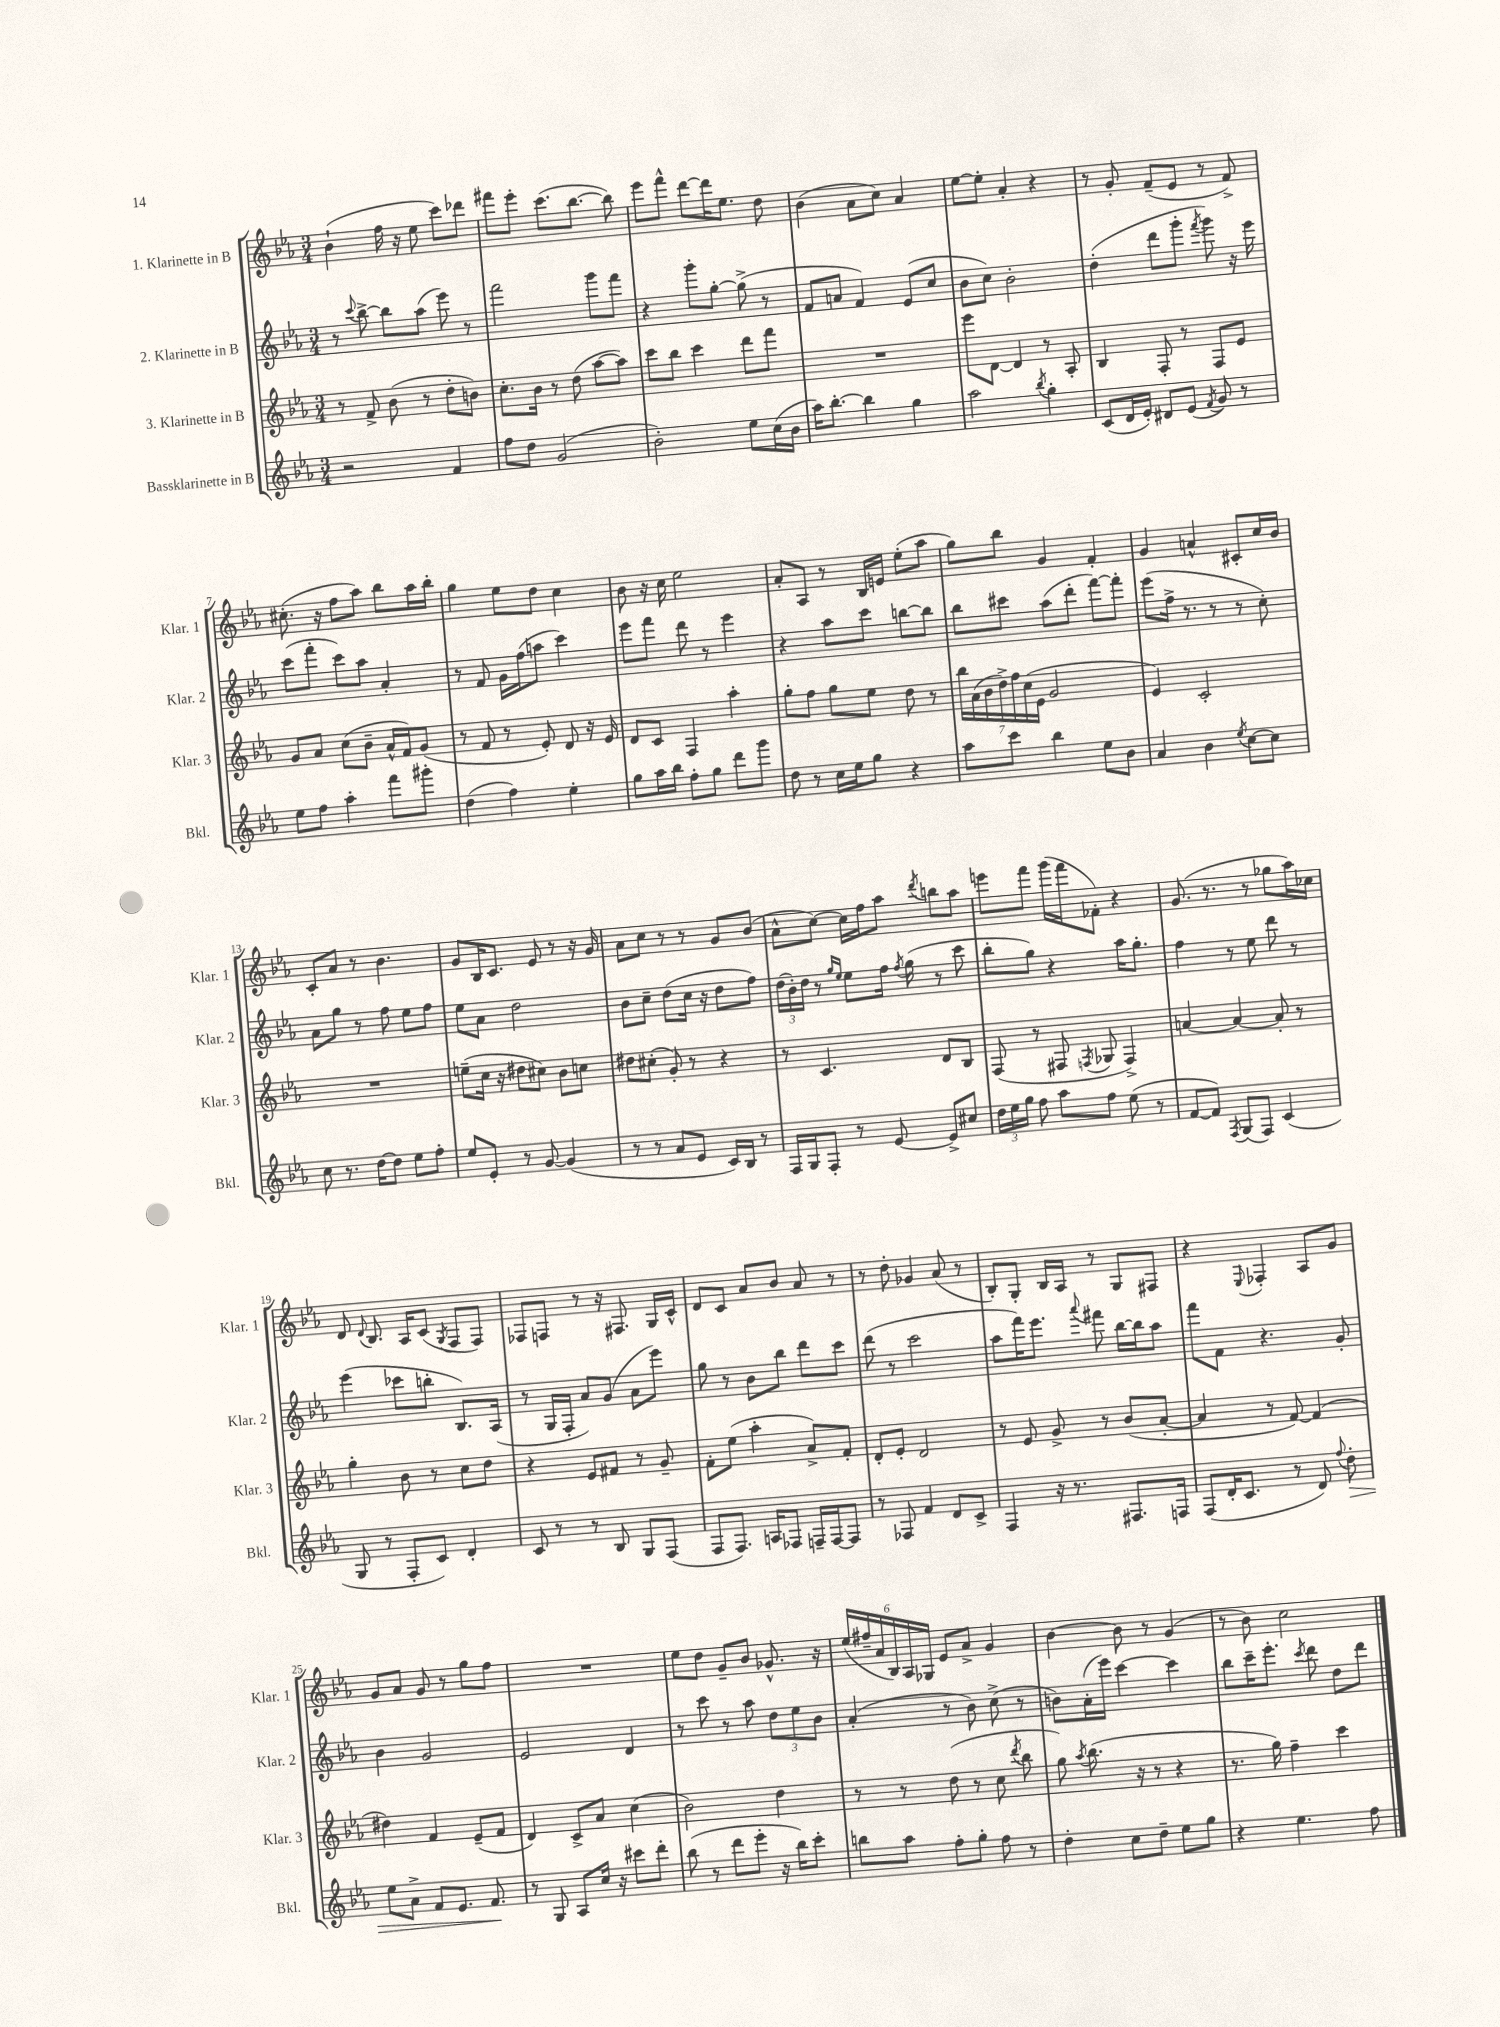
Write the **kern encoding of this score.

**kern	**dynam	**kern	**kern	**kern
*part4	*part4	*part3	*part2	*part1
*staff4	*staff4	*staff3	*staff2	*staff1
*I"Bassklarinette in B	*	*I"3. Klarinette in B	*I"2. Klarinette in B	*I"1. Klarinette in B
*I'Bkl.	*	*I'Klar. 3	*I'Klar. 2	*I'Klar. 1
*clefG2	*	*clefG2	*clefG2	*clefG2
*k[b-e-a-]	*	*k[b-e-a-]	*k[b-e-a-]	*k[b-e-a-]
*M3/4	*	*M3/4	*M3/4	*M3/4
=1	=1	=1	=1	=1
2r	.	8r	8r	(4b-`\
.	.	.	8qqccc/	.
.	.	8f^/	[8bb-^\	.
.	.	(8b-\	8bb-\L]	16ff\
.	.	.	.	16r
.	.	8r	(8aa-\J	8ee-\
4f/	.	8dd'\L	8eee-\)	8ccc\L)
.	.	8bn\J)	8r	8ddd-X\J
=2	=2	=2	=2	=2
8ff\L	.	8.cc'\L	2fff\	8fff#X\L
8dd\J	.	.	.	8eee-'\J
.	.	16b-\Jk	.	.
(2g/	.	8r	.	(8.ccc\L
.	.	(8dd\	.	.
.	.	.	.	[8.bb-\J
.	.	[8aa-\L	8ggg\L	.
.	.	8aa-\J])	8fff\J	8bb-\])
=3	=3	=3	=3	=3
2b-'\)	.	8ccc\L	4r	8eee-\L
.	.	8bb-\J	.	8fff^^\J
.	.	4ccc\	8ggg'\L	[8ddd\L
.	.	.	[8gg'\J	16ddd\K]
.	.	.	.	8.ee-\J
8ee-\L	.	8ddd\L	(8gg^\]	.
(16cc\L	.	8fff\J	8r	8dd\
16b-\JJ	.	.	.	.
=4	=4	=4	=4	=4
16aa-\KL)	.	2.r	8f/L	(4b-\
[8.bb-'\J	.	.	.	.
.	.	.	8an/J	.
4bb-\]	.	.	4f/)	8a-\L
.	.	.	.	8cc\J)
4gg\	.	.	(8e-/L	4a-/
.	.	.	8cc/J	.
=5	=5	=5	=5	=5
2aa-\	.	8eee-\L	8b-\L	[8ee-\L
.	.	[8d\J	8cc\J)	8ee-'\J]
.	.	4d/]	2b-'\	4a-'/
8qbb-/	.	.	.	.
4gg'\	.	8r	.	4r
.	.	8A-'/	.	.
=6	=6	=6	=6	=6
(8c/L	.	4B-/	(4dd'\	8r
16d/L	.	.	.	8g'/
16e-'/JJ)	.	.	.	.
8d#X/L	.	8F'/	8ddd\L	(8f~/L
(8e-/J	.	8r	8ggg'\J	8e-/J
8qf/	.	.	8qfff/	.
8g/)	.	8F/L	8ggg\)	8r
8r	.	8e-/J	16r	8f^/)
.	.	.	16eee-\	.
!!LO:LB:g=z
=7	=7	=7	=7	=7
8ee-\L	.	8g/L	(8ccc\L	(8.cc#X'\
8ff\J	.	8a-/J	8fff'\J	.
.	.	.	.	16r
4aa-'\	.	(8cc\L	8ccc\L)	8ff\L
.	.	8b-~\J	8aa-\J	8aa-\J)
8fff\L	.	16a-^^/LL	4a-'/	8bb-\L
.	.	16f/J)	.	.
8ggg#X'\J	.	(8g/J	.	16aa-\L
.	.	.	.	16bb-'\JJ
=8	=8	=8	=8	=8
(4dd\	.	8r	8r	4gg\
.	.	8f/	8f/	.
4ff\)	.	8r	16g\LL	8ee-\L
.	.	.	(16ff\J	.
.	.	8e-'/)	8aan\J	8dd\J
4ee-'\	.	8d/	4ccc\)	4cc\
.	.	16r	.	.
.	.	16e-/	.	.
=9	=9	=9	=9	=9
8gg\L	.	8d/L	8eee-\L	8b-\
16aa-\L	.	8c/J	8fff\J	16r
16bb-\JJ	.	.	.	16cc\
8ff'\L	.	4F/	8ddd\	2ee-\
8gg\J	.	.	8r	.
8ddd\L	.	4aa-'\	4eee-\	.
8ggg\J	.	.	.	.
=10	=10	=10	=10	=10
8dd\	.	8gg'\L	4r	8a-'/L
8r	.	8ff\J	.	8A-/J
16cc\LL	.	8gg\L	8aa-\L	8r
16ee-\J	.	.	.	.
8gg\J	.	8ee-\J	8ccc\J	16B-/LL
.	.	.	.	16en/JJ
4r	.	8dd\	[8bbn\L	(8ee-'\L
.	.	8r	8bb\J]	8aa-\J
=11	=11	=11	=11	=11
8aa-\L	.	28bb-\LL	8bb-\L	8gg\L)
.	.	(28a-\	.	.
.	.	28b-\	.	.
.	.	28dd^\)	.	.
8ccc\J	.	.	8ccc#X\J	8bb-\J
.	.	28ff\	.	.
.	.	(28cc\	.	.
.	.	28e-\JJ	.	.
4bb-\	.	2g/	(8aa-\L	4g/
.	.	.	8ddd'\J	.
8ee-\L	.	.	[8fff\L)	4f'/
8b-\J	.	.	8fff'\J]	.
=12	=12	=12	=12	=12
4a-/	.	4e-/)	(8eee-\L	4g/
.	.	.	16ff^\Jk	.
.	.	.	8.r	.
4b-\	.	2c'/	.	4an^^/
.	.	.	8r	.
8qee-/	.	.	.	.
[8cc\L	.	.	8r	8c#X'/L
8cc\J]	.	.	8cc'\)	16cc/L
.	.	.	.	16b-/JJ
!!LO:LB:g=z
=13	=13	=13	=13	=13
8cc\	.	2.r	8a-\L	8c'/L
8.r	.	.	8gg\J	8a-/J
.	.	.	8r	8r
[16dd\KL	.	.	.	.
8dd\J]	.	.	8ff\	4.b-\
8ee-\L	.	.	8ee-\L	.
8ff'\J	.	.	8ff\J	.
=14	=14	=14	=14	=14
8ee-/L	.	(8een~\L	8ee-\L	8g/L
8e-'/J	.	16cc\Jk	8a-\J	16B-/K
.	.	16r	.	8.c/J
8r	.	8dd#X\L	2dd\	.
[8g/	.	8cc#X\J)	.	8e-/
(4g/]	.	8b-\L	.	8r
.	.	8ccn\J	.	16r
.	.	.	.	16g/
=15	=15	=15	=15	=15
8r	.	8dd#X\L	8b-\L	8a-\L
8r	.	(8cc#X'\J	8cc~\J	8cc\J
8a-/L	.	8g'/)	(8dd\L	8r
8e-/J	.	8r	16cc\Jk	8r
.	.	.	16r	.
16c/LL)	.	4r	8dd\L	8g/L
16B-/JJ	.	.	.	.
8r	.	.	8ff\J)	(8b-/J
=16	=16	=16	=16	=16
16F/LL	.	8r	(24dd\LL	8a-^^\L
.	.	.	24b-'\)	.
16G/J	.	.	.	.
.	.	.	24dd\JJ	.
8F'/J	.	4.c/	8r	[8cc\J)
.	.	.	16qqgg/LL	.
.	.	.	16qqee-/JJ	.
8r	.	.	8ee-\L	16cc\LL]
.	.	.	.	16ff\J
[8e-/	.	.	16ff\Jk	8aa-\J
.	.	.	8qff/	.
.	.	.	(16gg\	.
.	.	.	.	8qddd/
8e-^/L]	.	8d/L	8r	8bbn\L
8cc#X/J	.	8B-/J	8ccc\	8aa-\J
=17	=17	=17	=17	=17
24dd\LL	.	(8F/	8bb-'\L	8eeen\L
24ee-\	.	.	.	.
24gg\JJ	.	.	.	.
8ff\	.	8r	8gg\J)	8fff\J
8aa-\L	.	8F#X/	4r	(16ggg\LL
.	.	.	.	16fff\J
.	.	8qFn/	.	.
8ff\J	.	8G-X/	.	8f-X'\J)
(8ee-\	.	4F^/)	16aa-\KL	4r
.	.	.	8.gg'\J	.
8r	.	.	.	.
=18	=18	=18	=18	=18
[8f/L	.	[4an/	4ff\	(8.g/
8f/J])	.	.	.	.
.	.	.	.	8.r
8qF/	.	.	.	.
(8G/L	.	4a/_	8r	.
8F/J)	.	.	8ee-\	8r
(4c/	.	8a'/]	8ddd\	8gg-X\L
.	.	8r	8r	16aa-\L)
.	.	.	.	16cc-X\JJ
!!LO:LB:g=z
=19	=19	=19	=19	=19
8G/	.	4gg'\	(4eee-\	8d/
.	.	.	.	8qqd/
8r	.	.	.	8.B-/
8F'/L	.	8b-\	8ccc-X\L	.
.	.	.	.	16A-/KL
8c/J)	.	8r	8bbn'\J	(8c/J
.	.	.	.	8qG/
4d'/	.	8cc\L	8.B-/L)	8F/L
.	.	8dd\J	.	8F/J)
.	.	.	(16A-/Jk	.
=20	=20	=20	=20	=20
8c/	.	4r	8r	8F-X/L
8r	.	.	16G/LL	8Fn/J
.	.	.	16F'/JJ	.
8r	.	8e-/L	8a-/L)	8r
8B-/	.	8f#X/J	(8g/J	16r
.	.	.	.	8.F#X/
8G/L	.	8r	8a-\L	.
(8F/J	.	8g~/	8eee-\J)	16G/LL
.	.	.	.	16c^^/JJ
=21	=21	=21	=21	=21
8F/L	.	8f'\L	8gg\	8d/L
8.F/J)	.	(8ee-\J	8r	8c/J
.	.	4aa-'\	8b-\L	8a-/L
16An/KL	.	.	.	.
8F-X/J	.	.	8bb-\J	8b-/J
16Fn~/LL	.	8a-^/L)	8ddd\L	8a-/
[16F/J	.	.	.	.
8F/J]	.	8f'/J	8ccc\J	8r
=22	=22	=22	=22	=22
8r	.	8d'/L	(8ddd\	8r
8F-X/	.	8e-'/J	8r	8dd'\
4f/	.	2d/	2ccc\	4g-X/
8d/L	.	.	.	(8a-/
8c^/J	.	.	.	8r
=23	=23	=23	=23	=23
4F/	.	8r	8aa-\L	8B-'/L)
.	.	8e-/	16fff\K)	8G'/J
.	.	.	8.eee-\J	.
16r	.	8g^/	.	16B-/LL
8.r	.	.	.	16A-/JJ
.	.	.	8qqaaa-/	.
.	.	8r	8fff#X\	8r
8.F#X/L	.	(8b-/L	[16bb-\LL	8G/L
.	.	.	16bb-\J]	.
.	.	[8a-'/J	8aa-\J	8F#X/J
16Fn/Jk	.	.	.	.
=24	=24	=24	=24	=24
(8F/L	.	4a-/]	8fff\L	4r
16d'/K	.	.	8f\J	.
8.c/J	.	.	.	.
.	.	.	.	8qqE-/
.	.	8r	4.r	4F-X'/
8r	.	[8f/)	.	.
8d/)	.	(4f/]	.	8A-/L
8qqff/	.	.	.	.
!	!LO:HP:b	!	!	!
8dd'\	>	.	8g'/	8g/J
!!LO:LB:g=z
=25	=25	=25	=25	=25
8ee-\L	.	4dd#X\)	4b-\	8g/L
8a-^\J	.	.	.	8a-/J
8f/L	.	4f/	2g/	8g/
8.e-/J	.	.	.	8r
.	.	(8e-~/L	.	8gg\L
8.f/	.	.	.	.
.	.	8f/J	.	8ff\J
.	]	.	.	.
=26	=26	=26	=26	=26
8r	.	4d/)	2e-/	2.r
8G/	.	.	.	.
8A-/L	.	8c^/L	.	.
16cc/Jk	.	8a-/J	.	.
16r	.	.	.	.
8ccc#X\L	.	(4cc\	4d/	.
8ddd'\J	.	.	.	.
=27	=27	=27	=27	=27
(8bb-\	.	2b-\)	8r	8ee-\L
8r	.	.	8ccc\	8dd\J
8ddd\L	.	.	8r	8g~/L
8eee-'\J	.	.	8aa-\	8b-/J
16r	.	4dd\	12dd\L	8.g-X^^/
16bb-\KL)	.	.	.	.
.	.	.	12ee-\	.
8ccc'\J	.	.	.	.
.	.	.	12b-\J	.
.	.	.	.	16r
=28	=28	=28	=28	=28
8bbn\L	.	8r	(4a-'/	(24ee-/LL
.	.	.	.	24ff#X~/
.	.	.	.	24a-/
8aa-\J	.	8r	.	24B-/)
.	.	.	.	24A-/
.	.	.	.	24G-X/JJ
8ff'\L	.	(8dd\	8r	8e-/L
8gg'\J	.	8r	8b-\)	8a-^/J
8ff\	.	8cc\	(8cc^\	4g/
.	.	8qddd/	.	.
8r	.	8bb-\	8r	.
=29	=29	=29	=29	=29
4dd'\	.	8gg\)	8bn\L)	[4b-\
.	.	8qaa-/	.	.
.	.	(8.bb-\	(16a-'\L	.
.	.	.	16eee-\JJ)	.
8cc\L	.	.	[4ccc\	8b-\]
.	.	16r	.	.
8dd~\J	.	8r	.	8r
8ee-\L	.	4r	4ccc\]	(4g/
8gg\J	.	.	.	.
=30	=30	=30	=30	=30
4r	.	8.r	8bb-\L	8r
.	.	.	16ccc~\K	8b-\)
.	.	16gg\)	8.eee-'\J	.
4.ee-\	.	4ff~\	.	2cc\
.	.	.	8qccc/	.
.	.	.	8ddd\	.
.	.	4ccc\	8dd\L	.
8ff\	.	.	8ddd\J	.
==	==	==	==	==
*-	*-	*-	*-	*-
